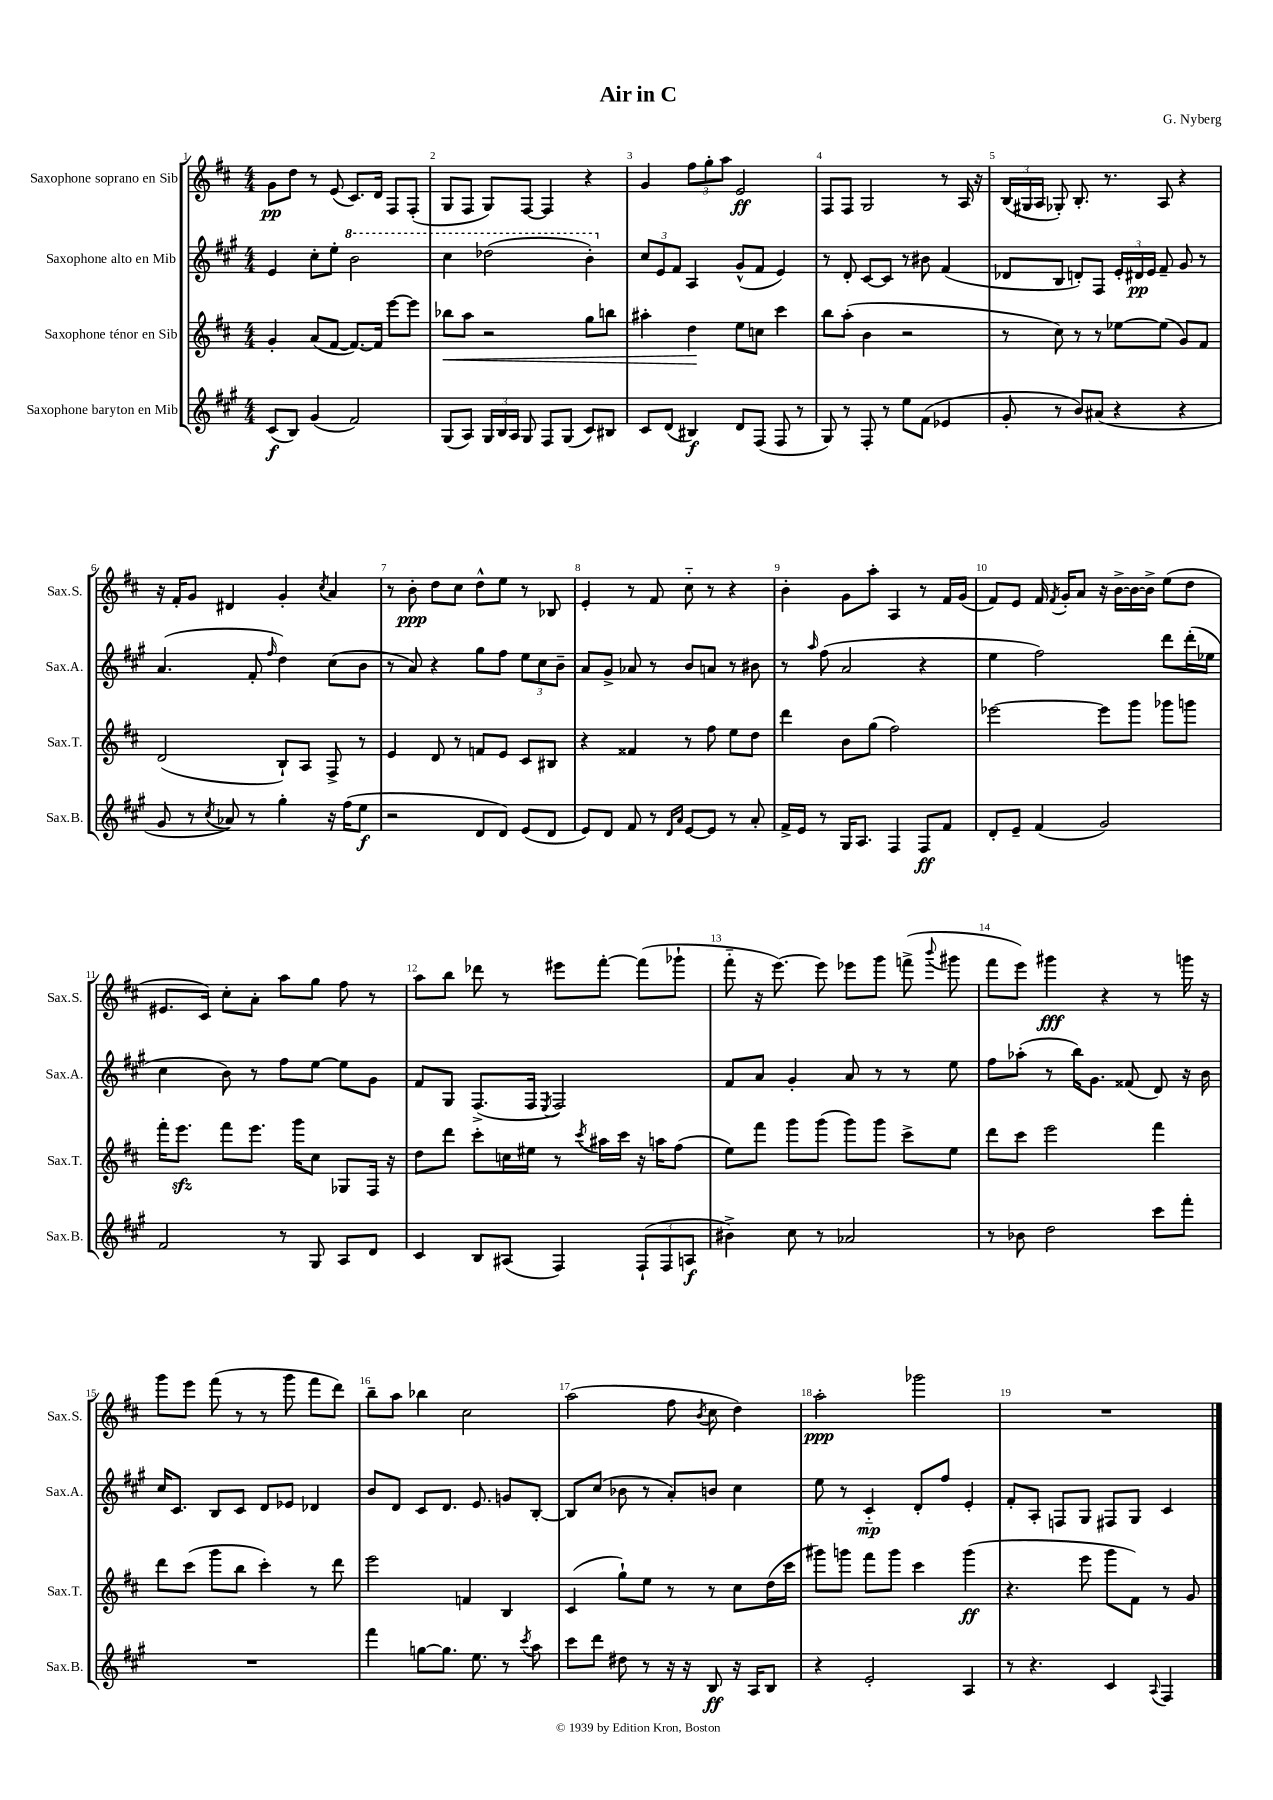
\header { title = "Air in C" composer = "G. Nyberg" }
<<
\new StaffGroup <<
\new Staff = "s0" \with { instrumentName = "Saxophone soprano en Sib" shortInstrumentName = "Sax.S." } {
    \clef treble \key d \major \numericTimeSignature \time 4/4
    \autoBeamOff g'8[\pp d''8] r8 e'8( cis'8.[) d'16] fis8[ fis8]-.( |
    g8[ fis8] g8[) fis8]~ fis4 r4 |
    g'4 \tuplet 3/2 { fis''8[ g''8-. a''8] } e'2\ff |
    fis8[ fis8] g2 r8 a16 r16 |
    \tuplet 3/2 { b16[( gis16 a16] } ges8-.) b8.-. r8. a8 r4 |
    r16 fis'16[-. g'8] dis'4 g'4-. \acciaccatura { cis''8 } a'4 |
    r8 b'8-.\ppp d''8[ cis''8] d''8[-^ e''8] r8 bes8 |
    e'4-. r8 fis'8 cis''8-_ r8 r4 |
    b'4-. g'8[ a''8]-. a4 r8 fis'16[ g'16]( |
    fis'8[) e'8] fis'16 \acciaccatura { fis'8 } g'16[-. a'8] r16 b'16[~-> b'16~ b'16]-> e''8[( d''8] |
    eis'8.[ cis'16]) cis''8[-. a'8]-. a''8[ g''8] fis''8 r8 |
    a''8[ b''8] des'''8 r8 eis'''8[ fis'''8]~-. fis'''8[( ges'''8]-! |
    fis'''8-_ r16 e'''8.~) e'''8 ees'''8[ g'''8] f'''8->( \appoggiatura { b'''8 } gis'''8 |
    fis'''8[ e'''8]) gis'''4\fff r4 r8 g'''16 r16 |
    g'''8[ e'''8] fis'''8( r8 r8 g'''8 fis'''8[ d'''8]) |
    b''8[-- a''8] bes''4 cis''2 |
    a''2( fis''8 \acciaccatura { b'8 } cis''8 d''4) |
    a''2-.\ppp ges'''2 |
    R1 \bar "|." |
}
\new Staff = "s1" \with { instrumentName = "Saxophone alto en Mib" shortInstrumentName = "Sax.A." } {
    \clef treble \key a \major \numericTimeSignature \time 4/4
    \autoBeamOff e'4 cis''8[-. e''8]-. \ottava #1 b''2 |
    cis'''4 des'''2( b''4-.) \ottava #0 |
    \tuplet 3/2 { cis''8[ e'8 fis'8] } a4 gis'8[-^( fis'8] e'4) |
    r8 d'8-. cis'8[~ cis'8] r8 bis'8 fis'4( |
    des'8[ b8] d'8[-.) fis8] \tuplet 3/2 { e'16[-. dis'16\pp e'16] } fis'8-- gis'8 r8 |
    a'4.( fis'8-. \grace { fis''16 } d''4) cis''8[( b'8] |
    r8 a'8) r4 gis''8[ fis''8] \tuplet 3/2 { e''8[ cis''8 b'8]-- } |
    a'8[ gis'8]-> aes'8 r8 b'8[ a'8] r8 bis'8 |
    r8 \grace { a''16 } fis''8( a'2 r4 |
    e''4 fis''2) d'''8[ d'''16-.( ees''16] |
    cis''4 b'8) r8 fis''8[ e''8]~ e''8[ gis'8] |
    fis'8[ gis8] fis8.[->( fis16] \acciaccatura { e8 } fis2) |
    fis'8[ a'8] gis'4-. a'8 r8 r8 e''8 |
    fis''8[ aes''8]-.( r8 b''16[) gis'8.] fisis'8( d'8) r16 b'16 |
    cis''16[ cis'8.] b8[ cis'8] d'8[ ees'8] des'4 |
    b'8[ d'8] cis'8[ d'8.] e'8. g'8[ b8]~-. |
    b8[ cis''8]( bes'8 r8 a'8[-.) b'8] cis''4 |
    e''8 r8 cis'4-_\mp d'8[-. fis''8] e'4-. |
    fis'8[-. a8]-. f8[ gis8] fis8[ gis8] cis'4 \bar "|." |
}
\new Staff = "s2" \with { instrumentName = "Saxophone ténor en Sib" shortInstrumentName = "Sax.T." } {
    \clef treble \key d \major \numericTimeSignature \time 4/4
    \autoBeamOff g'4-. a'8[( fis'8]~ fis'8.[~) fis'16] e'''8[~ e'''8] |
    bes''8[\< a''8] r2 g''8[ b''8] |
    ais''4-. d''4\! e''8[ c''8] cis'''4 |
    b''8[ a''8]-.( b'4 r2 |
    r8 cis''8) r8 r8 ees''8[~ ees''8]( g'8[) fis'8] |
    d'2( b8[-!) a8] fis8-> r8 |
    e'4 d'8 r8 f'8[ e'8] cis'8[ bis8] |
    r4 fisis'4 r8 fis''8 e''8[ d''8] |
    d'''4 b'8[ g''8]( fis''2) |
    ees'''2~ ees'''8[ g'''8] ges'''8[ g'''8] |
    fis'''16[-. e'''8.]\sfz fis'''8[ e'''8.] g'''16[ cis''8] ges8[ fis16] r16 |
    d''8[ d'''8] cis'''8[-. c''16 eis''16] r8 \acciaccatura { cis'''8 } ais''16[ cis'''16] r16 a''16[ fis''8]( |
    e''8[) fis'''8] g'''8[ g'''8]( g'''8[) g'''8] cis'''8[-> e''8] |
    d'''8[ cis'''8] e'''2 fis'''4 |
    d'''8[ cis'''8]( g'''8[ b''8] cis'''4-.) r8 d'''8 |
    e'''2 f'4 b4 |
    cis'4( g''8[-!) e''8] r8 r8 cis''8[ d''16( cis'''16] |
    gis'''8[) g'''8] fis'''8[ g'''8] cis'''4 g'''4\ff( |
    r4. e'''8 g'''8[ fis'8]) r8 g'8 \bar "|." |
}
\new Staff = "s3" \with { instrumentName = "Saxophone baryton en Mib" shortInstrumentName = "Sax.B." } {
    \clef treble \key a \major \numericTimeSignature \time 4/4
    \autoBeamOff cis'8[\f( b8]) gis'4( fis'2) |
    gis8[( a8]) \tuplet 3/2 { gis16[ b16 a16] } gis8 fis8[ gis8]( cis'8[) bis8] |
    cis'8[ d'8]( bis4\f) d'8[ fis8]( fis8 r8 |
    gis8) r8 fis8-. r8 e''8[ fis'8]( ees'4 |
    gis'8-. r8 b'8[) ais'8]( r4 r4 |
    gis'8 r8 \acciaccatura { cis''8 } aes'8) r8 gis''4-. r16 fis''16[( e''8]\f |
    r2 d'8[ d'8]) e'8[( d'8] |
    e'8[) d'8] fis'8 r8 \grace { d'16[ a'16] } e'8[~ e'8] r8 a'8-. |
    fis'16[-> e'16] r8 gis16[ a8.] fis4 fis8[\ff fis'8] |
    d'8[-. e'8]-- fis'4( gis'2) |
    fis'2 r8 gis8 a8[ d'8] |
    cis'4 b8[ ais8]( fis4) \tuplet 3/2 { fis8[-!( fis8 a8]\f } |
    bis'4->) cis''8 r8 aes'2 |
    r8 bes'8 d''2 cis'''8[ fis'''8]-. |
    R1 |
    fis'''4 g''8[~ g''8.] e''8. r8 \acciaccatura { cis'''8 } a''8 |
    cis'''8[ d'''8] dis''8 r8 r16 r16 b8\ff r16 a16[ b8] |
    r4 e'2-. a4 |
    r8 r4. cis'4 \appoggiatura { a8 } fis4 \bar "|." |
}
>>
>>
\layout { \context { \Score \override BarNumber.break-visibility = ##(#f #t #t) barNumberVisibility = #all-bar-numbers-visible } }
